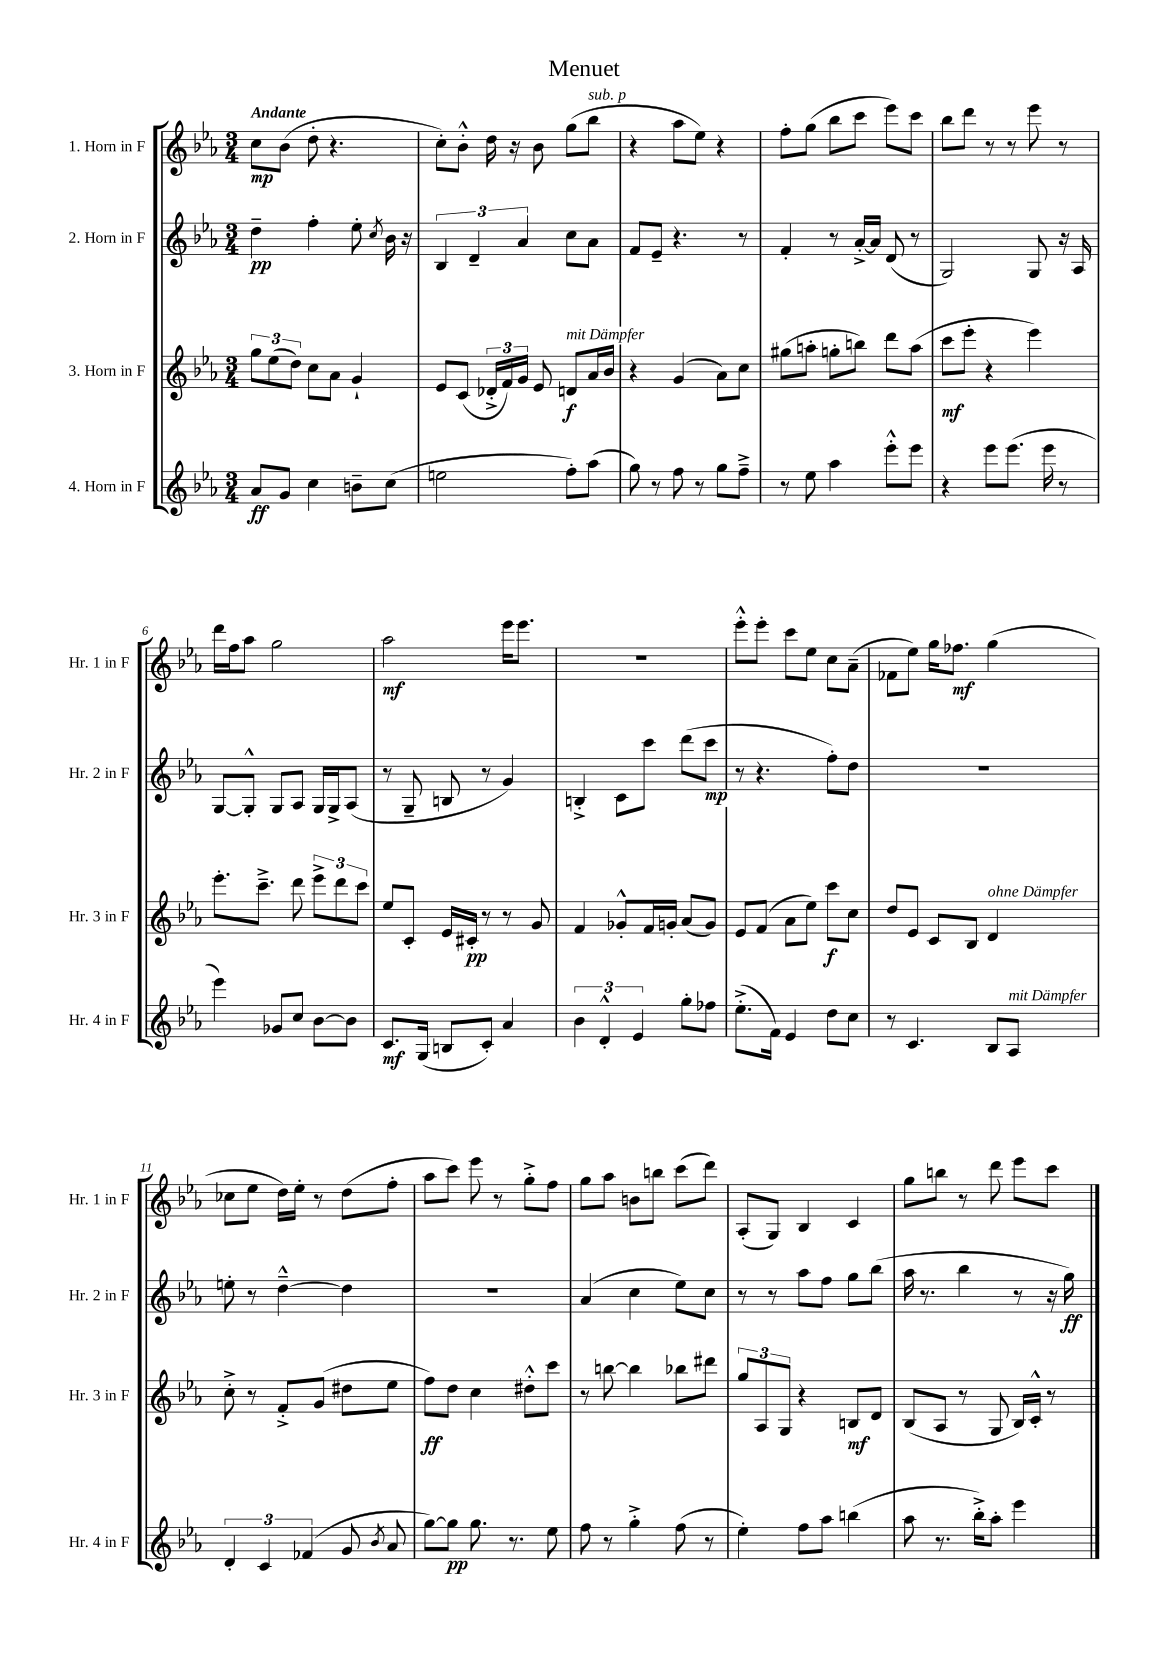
\header { title = "Menuet" }
<<
\new StaffGroup <<
\new Staff = "s0" \with { instrumentName = "1. Horn in F" shortInstrumentName = "Hr. 1 in F" } {
    \clef treble \key ees \major \numericTimeSignature \time 3/4 \tempo "Andante"
    \autoBeamOff c''8[\mp bes'8]( d''8-. r4. |
    c''8[-.) bes'8]-.-^ d''16 r16 bes'8 g''8[( bes''8]^\markup { \italic "sub. p" } |
    r4 aes''8[ ees''8]) r4 |
    f''8[-. g''8]( bes''8[ c'''8] ees'''8[) c'''8] |
    bes''8[ d'''8] r8 r8 ees'''8 r8 |
    d'''16[ f''16 aes''8] g''2 |
    aes''2\mf ees'''16[ ees'''8.] |
    R2. |
    ees'''8[-.-^ ees'''8]-. c'''8[ ees''8] c''8[ aes'8]--( |
    fes'8[ ees''8]) g''16[ fes''8.]\mf g''4( |
    ces''8[ ees''8] d''16[) ees''16]-. r8 d''8[( f''8]-. |
    aes''8[ c'''8]) ees'''8 r8 g''8[-.-> f''8] |
    g''8[ aes''8] b'8[ b''8] c'''8[( d'''8]) |
    aes8[-.( g8]) bes4 c'4 |
    g''8[ b''8] r8 d'''8 ees'''8[ c'''8] \bar "|." |
}
\new Staff = "s1" \with { instrumentName = "2. Horn in F" shortInstrumentName = "Hr. 2 in F" } {
    \clef treble \key ees \major \numericTimeSignature \time 3/4
    \autoBeamOff d''4--\pp f''4-. ees''8-. \acciaccatura { c''8 } bes'16 r16 |
    \tuplet 3/2 { bes4 d'4-- aes'4 } c''8[ aes'8] |
    f'8[ ees'8]-- r4. r8 |
    f'4-. r8 aes'16[~-.-> aes'16] d'8( r8 |
    g2) g8 r16 aes16 |
    g8[~ g8]-.-^ g8[ aes8] g16[ g16-> aes8]( |
    r8 g8-- b8 r8 g'4) |
    b4-.-> c'8[ c'''8] d'''8[( c'''8]\mp |
    r8 r4. f''8[-.) d''8] |
    R2. |
    e''8-. r8 d''4~---^ d''4 |
    R2. |
    aes'4( c''4 ees''8[) c''8] |
    r8 r8 aes''8[ f''8] g''8[ bes''8]( |
    aes''16 r8. bes''4 r8 r16 g''16\ff) \bar "|." |
}
\new Staff = "s2" \with { instrumentName = "3. Horn in F" shortInstrumentName = "Hr. 3 in F" } {
    \clef treble \key ees \major \numericTimeSignature \time 3/4
    \autoBeamOff \tuplet 3/2 { g''8[ ees''8( d''8]) } c''8[ aes'8] g'4-! |
    ees'8[ c'8]( \tuplet 3/2 { des'16[-.-> f'16) g'16] } ees'8 d'8[\f^\markup { \italic "mit Dämpfer" } aes'16 bes'16] |
    r4 g'4( aes'8[) c''8] |
    gis''8[( a''8]-. g''8[-. b''8]) d'''8[ a''8]( |
    c'''8[\mf ees'''8]-. r4 ees'''4) |
    ees'''8.[-. c'''8.]---> d'''8 \tuplet 3/2 { ees'''8[-> d'''8 c'''8] } |
    ees''8[ c'8]-. ees'16[ cis'16]-.\pp r8 r8 g'8 |
    f'4 ges'8[-.-^ f'16 g'16]-. aes'8[( g'8]) |
    ees'8[ f'8]( aes'8[ ees''8]) c'''8[\f c''8] |
    d''8[ ees'8] c'8[ bes8] d'4^\markup { \italic "ohne Dämpfer" } |
    c''8-.-> r8 f'8[-.-> g'8]( dis''8[ ees''8] |
    f''8[\ff) d''8] c''4 dis''8[-.-^ c'''8] |
    r8 b''8~ b''4 bes''8[ dis'''8] |
    \tuplet 3/2 { g''8[ aes8 g8] } r4 b8[\mf d'8] |
    bes8[( aes8] r8 g8 bes16[) c'16]-.-^ r8 \bar "|." |
}
\new Staff = "s3" \with { instrumentName = "4. Horn in F" shortInstrumentName = "Hr. 4 in F" } {
    \clef treble \key ees \major \numericTimeSignature \time 3/4
    \autoBeamOff aes'8[\ff g'8] c''4 b'8[-- c''8]( |
    e''2 f''8[-.) aes''8]( |
    g''8) r8 f''8 r8 g''8[ f''8]---> |
    r8 ees''8 aes''4 ees'''8[-.-^ ees'''8] |
    r4 ees'''8[ ees'''8.]( ees'''16 r8 |
    ees'''4) ges'8[ c''8] bes'8[~ bes'8] |
    c'8.[\mf g16]( b8[ c'8]-.) aes'4 |
    \tuplet 3/2 { bes'4 d'4-.-^ ees'4 } g''8[-. fes''8] |
    ees''8.[-.->( f'16]) ees'4 d''8[ c''8] |
    r8 c'4. bes8[ aes8]^\markup { \italic "mit Dämpfer" } |
    \tuplet 3/2 { d'4-. c'4 fes'4( } g'8 \acciaccatura { bes'8 } aes'8 |
    g''8[~) g''8]\pp g''8. r8. ees''8 |
    f''8 r8 g''4-.-> f''8( r8 |
    ees''4-.) f''8[ aes''8] b''4( |
    aes''8 r8. bes''16[-.->) aes''8]-. ees'''4 \bar "|." |
}
>>
>>
